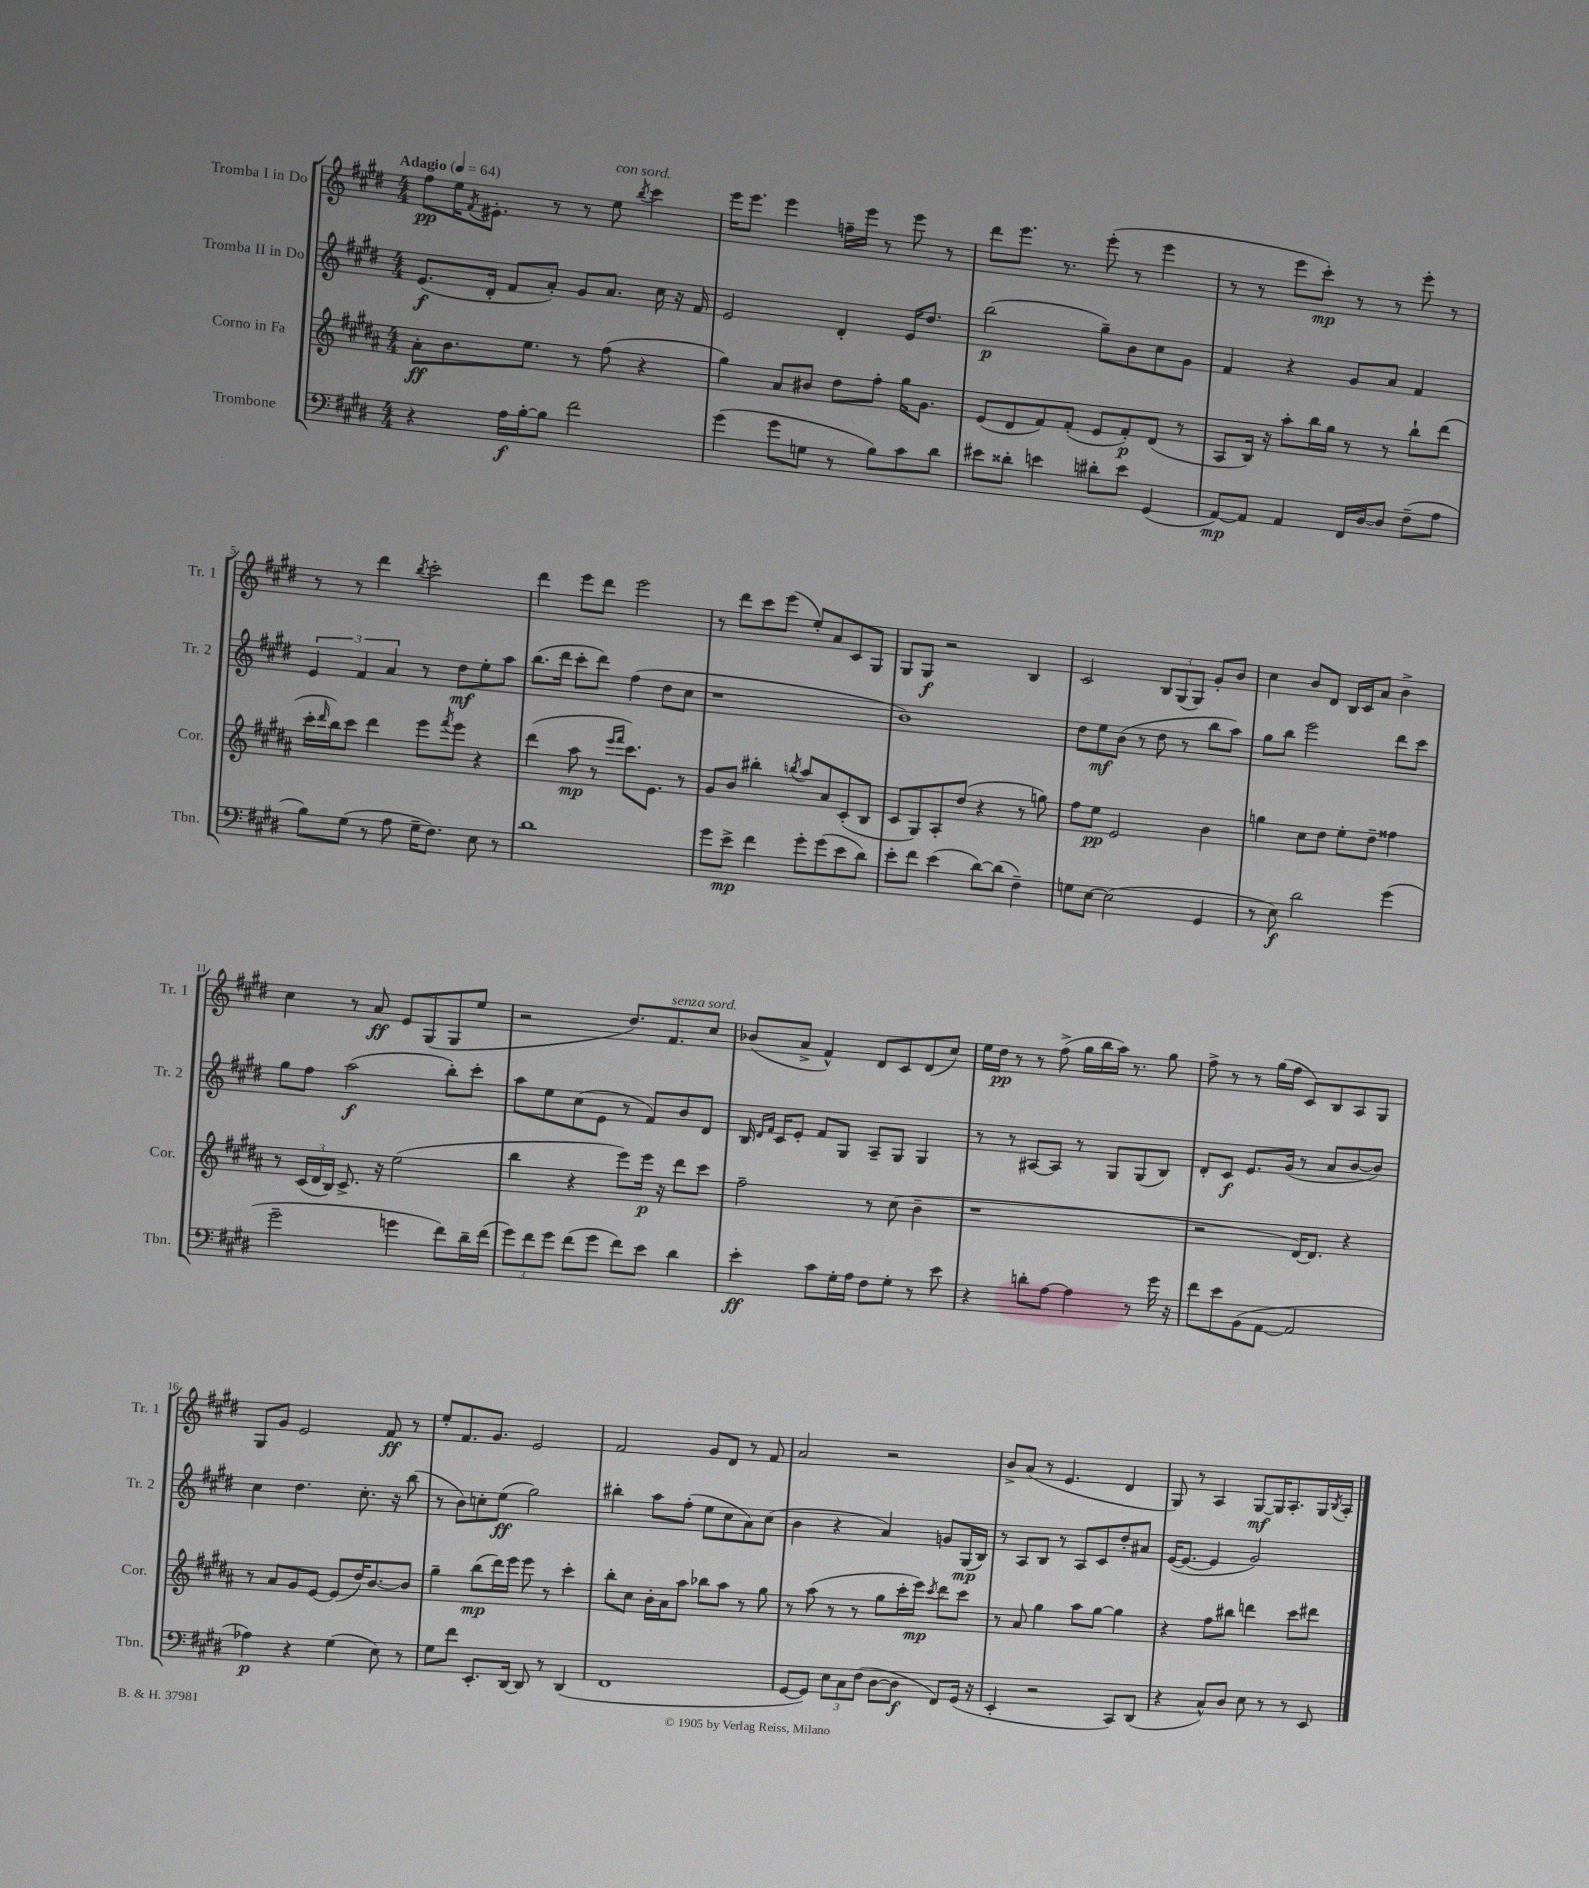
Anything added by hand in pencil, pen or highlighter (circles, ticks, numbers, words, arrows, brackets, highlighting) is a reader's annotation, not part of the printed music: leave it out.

**kern	**kern	**kern	**kern
*staff4	*staff3	*staff2	*staff1
*clefF4	*clefG2	*clefG2	*clefG2
*k[f#c#g#d#]	*k[f#c#g#d#a#]	*k[f#c#g#d#]	*k[f#c#g#d#]
*M4/4	*M4/4	*M4/4	*M4/4
*MM64	*MM64	*MM64	*MM64
4r	8a#'	(8.e	8ff#
.	8.b	.	16ee
.	.	.	8qf#
.	.	16d#'	8.e#'
16A	.	8f#	.
[16B'	8.ee	.	.
8B]	.	8a')	8r
2f#	8r	8g#	8r
.	(8ff#	8.a	8ee
.	.	.	8qbb
.	4r	.	4ccc#
.	.	16cc#	.
.	.	16r	.
.	.	16f#	.
=	=	=	=
(4g#	4gg#)	2e	16eee
.	.	.	8.eee
8g#	8a#	.	4eee
8G	8b#	.	.
8r	8dd#	4d#'	16ff~
.	.	.	16eee
8B)	8ff#'	.	8r
8c#	16gg#	16e	8eee
.	8.g#	8.dd#	.
8d#	.	.	8r
=	=	=	=
8e#	(8e	(2bb	8ddd#
8d##'	8d#	.	8.eee
4e	8f#)	.	.
.	.	.	8.r
.	(8f#'	.	.
8d#'	8e	8gg#~)	(8eee'
8e	8f#')	8b	8r
(4GG#	(8d#	8cc#	4eee
.	8r	8g#	.
=	=	=	=
[8AA)	8A#	4f#	8r
8AA]	16B)	.	8r
.	16r	.	.
4AA	8aa#'	4r	8eee
.	16bb	.	8ccc#')
.	16gg#	.	.
16FF#	8r	8g#	8r
[16D#	.	.	.
8D#]	8r	8a	8r
(8F#~	8bb`	4f#	8eee'
8A	(8ddd#	.	8r
=	=	=	=
8B)	16ccc#'	6e	8r
.	16qqddd#	.	.
.	16bb)	.	.
(8G#	8ccc#	.	8r
.	.	6f#	.
8r	4ddd#	.	4ddd#
.	.	6a	.
8A	.	.	.
.	.	.	8qbb
16G#~	8eee	8r	2ccc#'
8.F#)	.	.	.
.	8qfff#	.	.
.	8eee	8dd#	.
8E	4r	8ee'	.
8r	.	8aa	.
=	=	=	=
1d#	(4ddd#	(8.bb	4ddd#
.	.	16ddd#	.
.	8aa#	8ccc#'	8eee
.	8r	8ddd#)	8ddd#
.	16qqeee	.	.
.	16qqfff#	.	.
.	8.ccc#)	(4ff#	2eee
.	8.e	.	.
.	.	8dd#	.
.	8r	8cc#	.
=	=	=	=
8g#	8g#	1r	8r
8e^	8b	.	8ddd#
4f#	4bb#'	.	8ccc#
.	.	.	(8eee
.	8qbb	.	.
8g#'	8aa#	.	8ee')
(8g#	8a#	.	8a
8e	(8c#'	.	8c#
8d#)	8B	.	8G#
=	=	=	=
8e'	8c#	1b)	8G#
8f#	8G#)	.	8G#
(4e	8A#'	.	2r
.	(8dd#	.	.
[8d#)	4r	.	.
(8d#]	.	.	.
4F#~)	8r	.	4B
.	8gg)	.	.
=	=	=	=
8G	8ff#	8dd#	2c#
[8E	8ee	8ee	.
(2E]	2e	(8b	.
.	.	8r	.
.	.	8dd#	12B
.	.	.	(12G#
.	.	8r	.
.	.	.	12G#)
4GG#	4b	8bb	8g#'
.	.	8aa)	8b
=	=	=	=
8r	4gg	8gg#	4cc#
8E)	.	8bb	.
2d#	8cc#	2eee	8b
.	8dd#	.	8d#
.	8ee'	.	16B
.	.	.	16c#
.	8dd#~	.	8a
(4g#	4ff##	8ddd#	4b^
.	.	8ccc#	.
=	=	=	=
2g#~	8r	8gg#	4cc#
.	(24c#	8ff#	.
.	24d#	.	.
.	24B)	.	.
.	8.c#^	(2aa	8r
.	.	.	8a
.	16r	.	.
4g	(2ee	.	8e
.	.	.	(8G#
8f#)	.	8bb')	8G#
16d#~	.	8ccc#'	8ee
(16f#	.	.	.
=	=	=	=
12g#)	4bb	8aa	2r
12f#	.	.	.
.	.	8ee	.
12g#	.	.	.
(8f#	4r	(8cc#	.
8g#	.	8e	.
8f#)	8eee)	8r	8.dd#)
8e	16eee	8f#)	.
.	16r	.	8.f#
4d#	8ddd#	8b	.
.	8ccc#	8d#	8cc#
=	=	=	=
4e'	2ff#~	16B	(8b-
.	.	16qqd#	.
.	.	16qqf#	.
.	.	16c#	.
.	.	8e'	8a^
8c#	.	8f#	4f#^^)
16G#'	.	8G#	.
16A	.	.	.
8F#	8r	8A~	8d#
8G#'	(8cc#	8G#	8c#
8r	4b~	4G#	(8d#
8e	.	.	8cc#)
=	=	=	=
4r	1r	8r	16ee
.	.	.	16dd#
.	.	8r	8r
8d'	.	[8A#	8r
[8A	.	8A#]	(8ff#^
4A]	.	8r	16gg#
.	.	.	16bb
.	.	8G#	16aa)
.	.	.	8.r
8r	.	(8G#	.
16g#	.	8B)	8gg#
16r	.	.	.
=	=	=	=
8f#	2r	8d#'	8ff#^
8e	.	8c#	8r
(8BB	.	8.e	8r
[8AA	.	.	(16gg#
.	.	(16g#	16ff#
2AA]	[16d#)	8r	8c#)
.	8.d#]	.	.
.	.	8a	8B
.	4r	[8b	8A
.	.	8b])	8G#
=	=	=	=
4A-)	8r	4cc#	8G#
.	8a#	.	8g#
4r	8g#	4.dd#	2e
.	[8e	.	.
(4G#	(8e]	.	.
.	16dd#)	8.cc#'	.
.	[8.b	.	.
8E)	.	.	8f#
.	.	16r	.
8r	8b]	(8bb	8r
=	=	=	=
8G#	4gg#~	8r	8ee'
8f#	.	8b)	8.f#
8.EE'	(8bb	8cc'	.
.	.	.	8.g#
.	16ddd#)	(8ee	.
[16DD#	16eee	.	.
8DD#]	8eee	2gg#)	2e
8r	8r	.	.
(4DD#	4ccc#'	.	.
=	=	=	=
1FF#	8bb'	4bb#'	2f#
.	8cc#	.	.
.	16b'	8aa	.
.	16a#	.	.
.	8aa#	(8ff#'	.
.	8bb-	8ee	8g#
.	8aa#	8cc#	8d#
.	8r	8a)	8r
.	8gg#	(8cc#	8f#
=	=	=	=
[8GG#	8r	4b	2a
8GG#])	(8aa#	.	.
12E	8r	4r	.
12C#	.	.	.
.	8r	.	.
(12F#	.	.	.
[8D#	8gg#	4a)	2r
8D#]	16ccc#'	.	.
.	16eee)	.	.
.	8qccc#	.	.
8FF#)	8ddd#	8g	.
(16GG#	8ccc#	(16G#	.
16r	.	16B)	.
=	=	=	=
4EE'	8r	8r	8b^
.	8a#	8A	(8a
2r	4gg#	8B	8r
.	.	8r	4.e
.	8aa#	8A	.
.	[8gg#	8c#	.
8CC#)	4gg#]	8dd#'	4d#
(8DD#	.	8a#	.
=	=	=	=
4r	4r	([16e	8G#)
.	.	8.e_	.
.	.	.	8r
8C#^^)	8ff#	4e]	4A
8D#	8bb#	.	.
8E	4ddd	2g#)	[8G#
8r	.	.	16G#]
.	.	.	8.A'
8r	8ccc#	.	.
8EE	8ddd#	.	16G#
.	.	.	8qB
.	.	.	16A'
==	==	==	==
*-	*-	*-	*-
